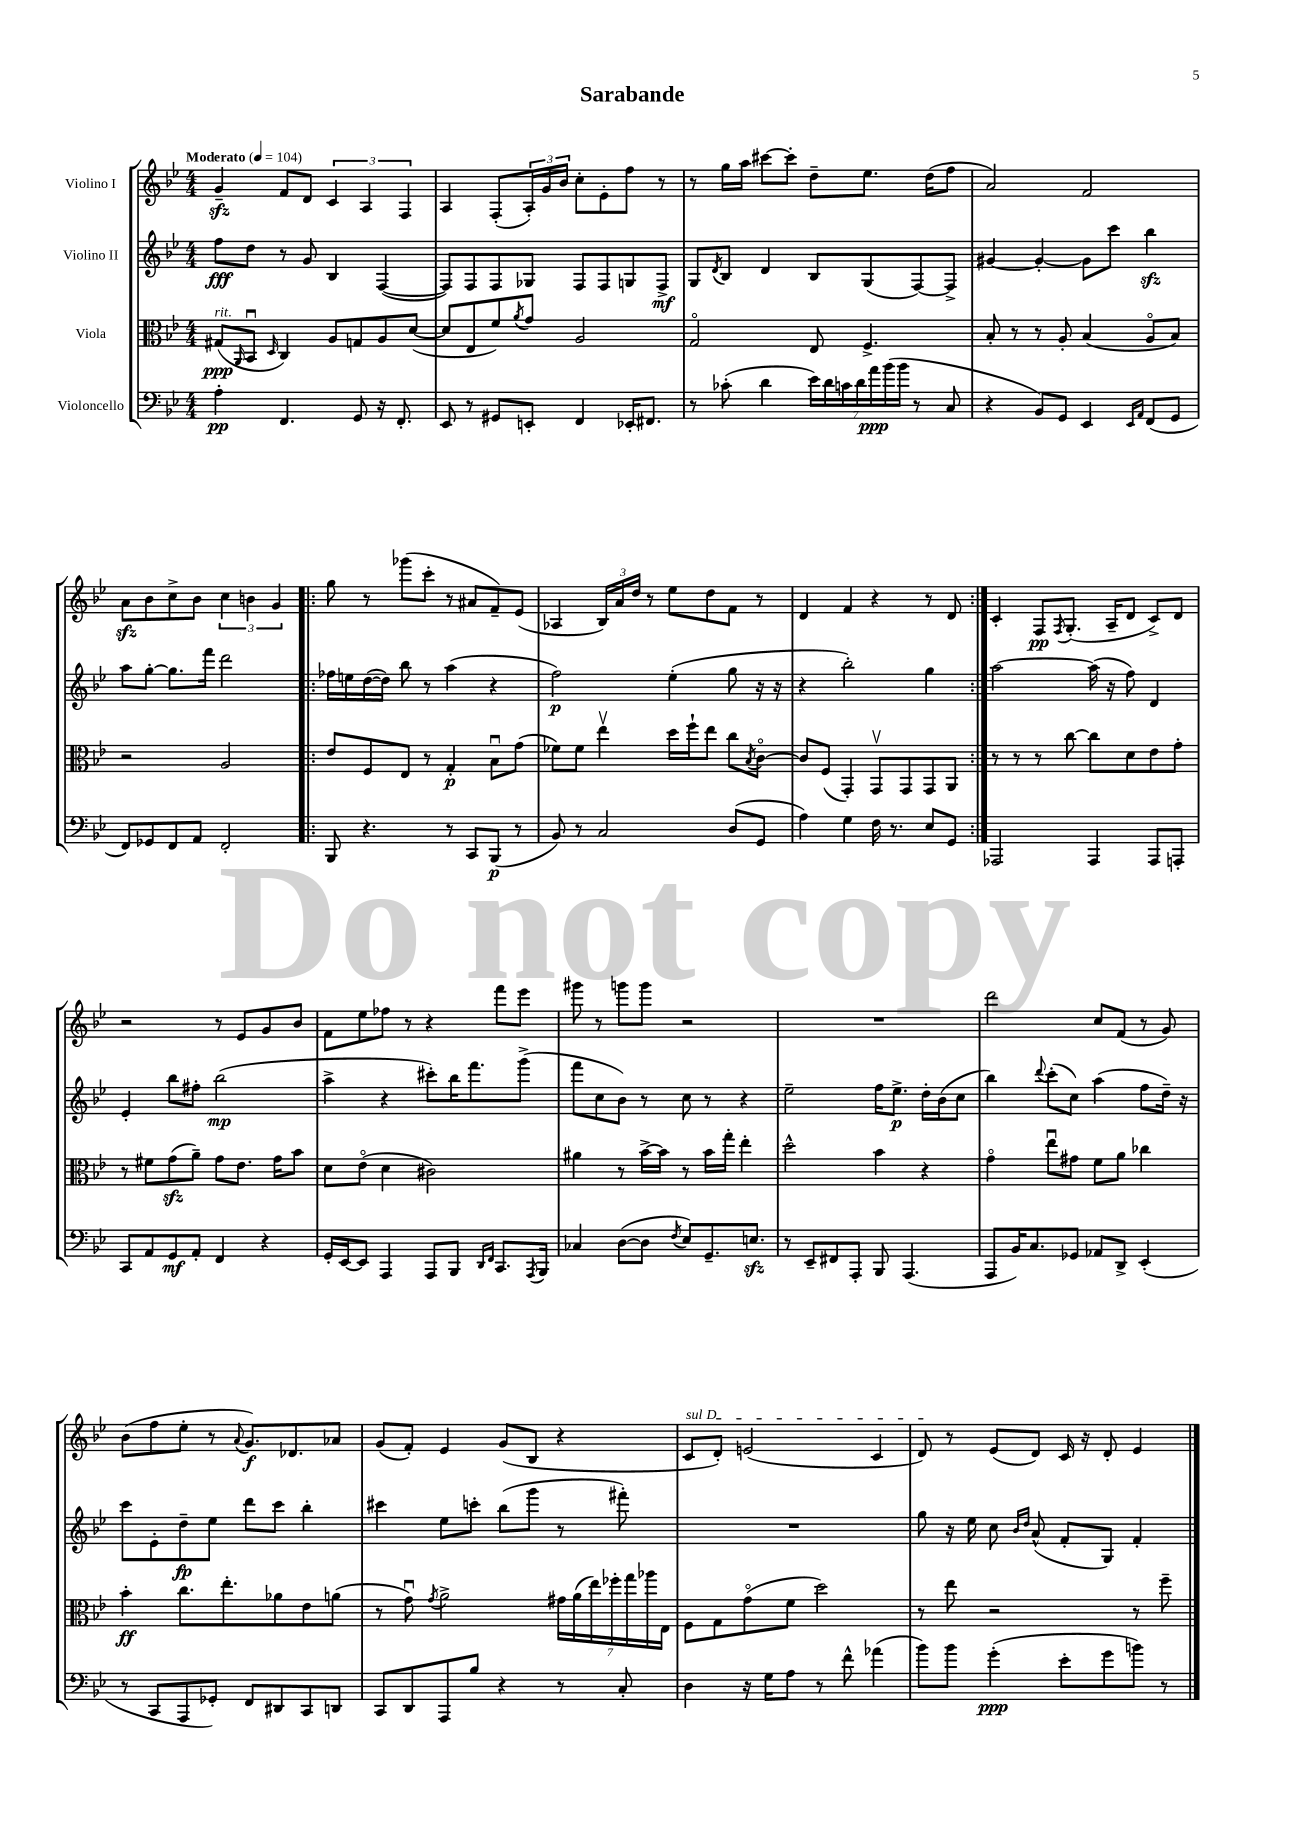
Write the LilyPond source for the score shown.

\header { title = "Sarabande" }
<<
\new StaffGroup <<
\new Staff = "s0" \with { instrumentName = "Violino I" } {
    \clef treble \key bes \major \numericTimeSignature \time 4/4 \tempo "Moderato" 4 = 104
    g'4--\sfz f'8 d'8 \tuplet 3/2 { c'4 a4 f4 } |
    a4 f8-.( \tuplet 3/2 { a16-.) g'16 bes'16 } c''8-. ees'8-. f''8 r8 |
    r8 g''16 a''16 cis'''8~ cis'''8-. d''8-- ees''8. d''16( f''8 |
    a'2) f'2 |
    a'8\sfz bes'8 c''8-> bes'8 \tuplet 3/2 { c''4 b'4 g'4 } |
    \repeat volta 2 { g''8 r8 ges'''8( c'''8-. r8 ais'8 f'8--) ees'8( |
    aes4 \tuplet 3/2 { bes16) a'16 d''16 } r8 ees''8 d''8 f'8 r8 |
    d'4 f'4 r4 r8 d'8 | }
    c'4-. f8\pp \acciaccatura { f8 } g8.-.( a16-- d'8 c'8->) d'8 |
    r2 r8 ees'8 g'8 bes'8 |
    f'8 ees''8 fes''8 r8 r4 f'''8 ees'''8 |
    gis'''8 r8 g'''8 g'''8 r2 |
    R1 |
    d'''2 c''8 f'8( r8 g'8) |
    bes'8( f''8 ees''8-. r8 \appoggiatura { a'8 } g'8.\f) des'8. aes'8 |
    g'8( f'8-.) ees'4 g'8( bes8 r4 |
    \once \override TextSpanner.bound-details.left.text = \markup { \italic "sul D" } c'8\startTextSpan d'8-.) e'2( c'4 |
    d'8\stopTextSpan) r8 ees'8( d'8) c'16 r16 d'8-. ees'4 \bar "|." |
}
\new Staff = "s1" \with { instrumentName = "Violino II" } {
    \clef treble \key bes \major \numericTimeSignature \time 4/4
    f''8\fff d''8 r8 g'8 bes4 f4~( |
    f8) f8 f8 ges8 f8 f8 g8 f8->\mf |
    g8 \acciaccatura { d'8 } bes8 d'4 bes8 g8( f8~) f8-> |
    gis'4~ gis'4~-. gis'8 c'''8 bes''4\sfz |
    a''8 g''8~-. g''8. f'''16 d'''2 |
    \repeat volta 2 { fes''16 e''16 d''16~( d''16) bes''8 r8 a''4( r4 |
    f''2\p) ees''4-.( g''8 r16 r16 |
    r4 bes''2-.) g''4 | }
    a''2~ a''16( r16 f''8) d'4 |
    ees'4-. bes''8 fis''8-. bes''2\mp( |
    a''4-> r4 cis'''8-.) bes''16 f'''8. g'''8->( |
    f'''8 c''8 bes'8) r8 c''8 r8 r4 |
    ees''2-- f''16 ees''8.->\p d''16-. bes'16( c''8 |
    bes''4) \appoggiatura { d'''8 } c'''8-.( c''8) a''4( f''8 d''16--) r16 |
    c'''8 ees'8-. d''8--\fp ees''8 d'''8 c'''8 bes''4-. |
    cis'''4 ees''8 c'''8-. bes''8( g'''8 r8 fis'''8-.) |
    R1 |
    g''8 r16 ees''16 c''8 \grace { bes'16 d''16 } a'8-^( f'8-. g8) f'4-. \bar "|." |
}
\new Staff = "s2" \with { instrumentName = "Viola" } {
    \clef alto \key bes \major \numericTimeSignature \time 4/4
    gis8\ppp^\markup { \italic "rit." }( \grace { a,16 } bes,8\downbow \grace { d16 } c4) a8 g8 a8 d'8~( |
    d'8 ees8 f'8) \acciaccatura { a'8 } g'8 a2 |
    g2\flageolet ees8 f4.-> |
    bes8-. r8 r8 a8-. bes4( a8\flageolet bes8) |
    r2 a2 |
    \repeat volta 2 { ees'8 f8 ees8 r8 g4-.\p bes8\downbow g'8( |
    fes'8) fes'8 ees''4\upbow d''16 f''16-! ees''8 c''8 \acciaccatura { bes8 } c'8~\flageolet |
    c'8 f8( g,4-.) g,8\upbow g,8 g,8 a,8 | }
    r8 r8 r8 c''8~ c''8 d'8 ees'8 g'8-. |
    r8 fis'8 g'8\sfz( a'8--) g'8 ees'8. g'16 bes'8 |
    d'8 ees'8\flageolet( d'4 cis'2) |
    ais'4 r8 bes'16~-> bes'16 r8 bes'16 g''16-. ees''4-. |
    d''2-^ bes'4 r4 |
    g'4\flageolet ees''8\downbow gis'8 f'8 a'8 ces''4 |
    bes'4-.\ff c''8. ees''8.-. aes'8 ees'8 a'8( |
    r8 g'8\downbow) \acciaccatura { g'8 } a'2-> \tuplet 7/4 { gis'16 a'16( ees''16) fes''16-. g''16 aes''16 ees16 } |
    f8 g8 g'8\flageolet( f'8 d''2) |
    r8 ees''8 r2 r8 f''8-- \bar "|." |
}
\new Staff = "s3" \with { instrumentName = "Violoncello" } {
    \clef bass \key bes \major \numericTimeSignature \time 4/4
    a4-.\pp f,4. g,8 r16 f,8.-. |
    ees,8 r8 gis,8 e,8-. f,4 ees,16-. fis,8. |
    r8 ces'8-.( d'4 \tuplet 7/4 { ees'16) d'16 c'16 d'16 a'16\ppp bes'16( bes'16 } r8 c8 |
    r4 bes,8) g,8 ees,4 \grace { ees,16 a,16 } f,8( g,8 |
    f,8) ges,8 f,8 a,8 f,2-. |
    \repeat volta 2 { bes,,8 r4. r8 c,8 bes,,8\p( r8 |
    bes,8) r8 c2 d8( g,8 |
    a4) g4 f16 r8. ees8 g,8 | }
    aes,,2 aes,,4 aes,,8 a,,8-. |
    c,8 a,8 g,8\mf a,8-. f,4 r4 |
    g,16-. ees,16~ ees,8 a,,4 a,,8 bes,,8 \grace { d,16 f,16 } c,8. \acciaccatura { a,,8 } bes,,16 |
    ces4 d8~( d8 \acciaccatura { f8 } ees8) g,8.-- e8.\sfz |
    r8 ees,8-- fis,8 a,,8-. bes,,8 a,,4.( |
    a,,8 bes,16) c8. ges,8 aes,8 d,8-> ees,4-.( |
    r8 c,8 a,,8 ges,8-.) f,8 dis,8 c,8 d,8 |
    c,8 d,8 a,,8 bes8 r4 r8 c8-. |
    d4 r16 g16 a8 r8 f'8-^ aes'4( |
    bes'8) bes'8 g'4-.\ppp( ees'8-. g'8 b'8) r8 \bar "|." |
}
>>
>>
\layout { \context { \Score \remove "Bar_number_engraver" } }
